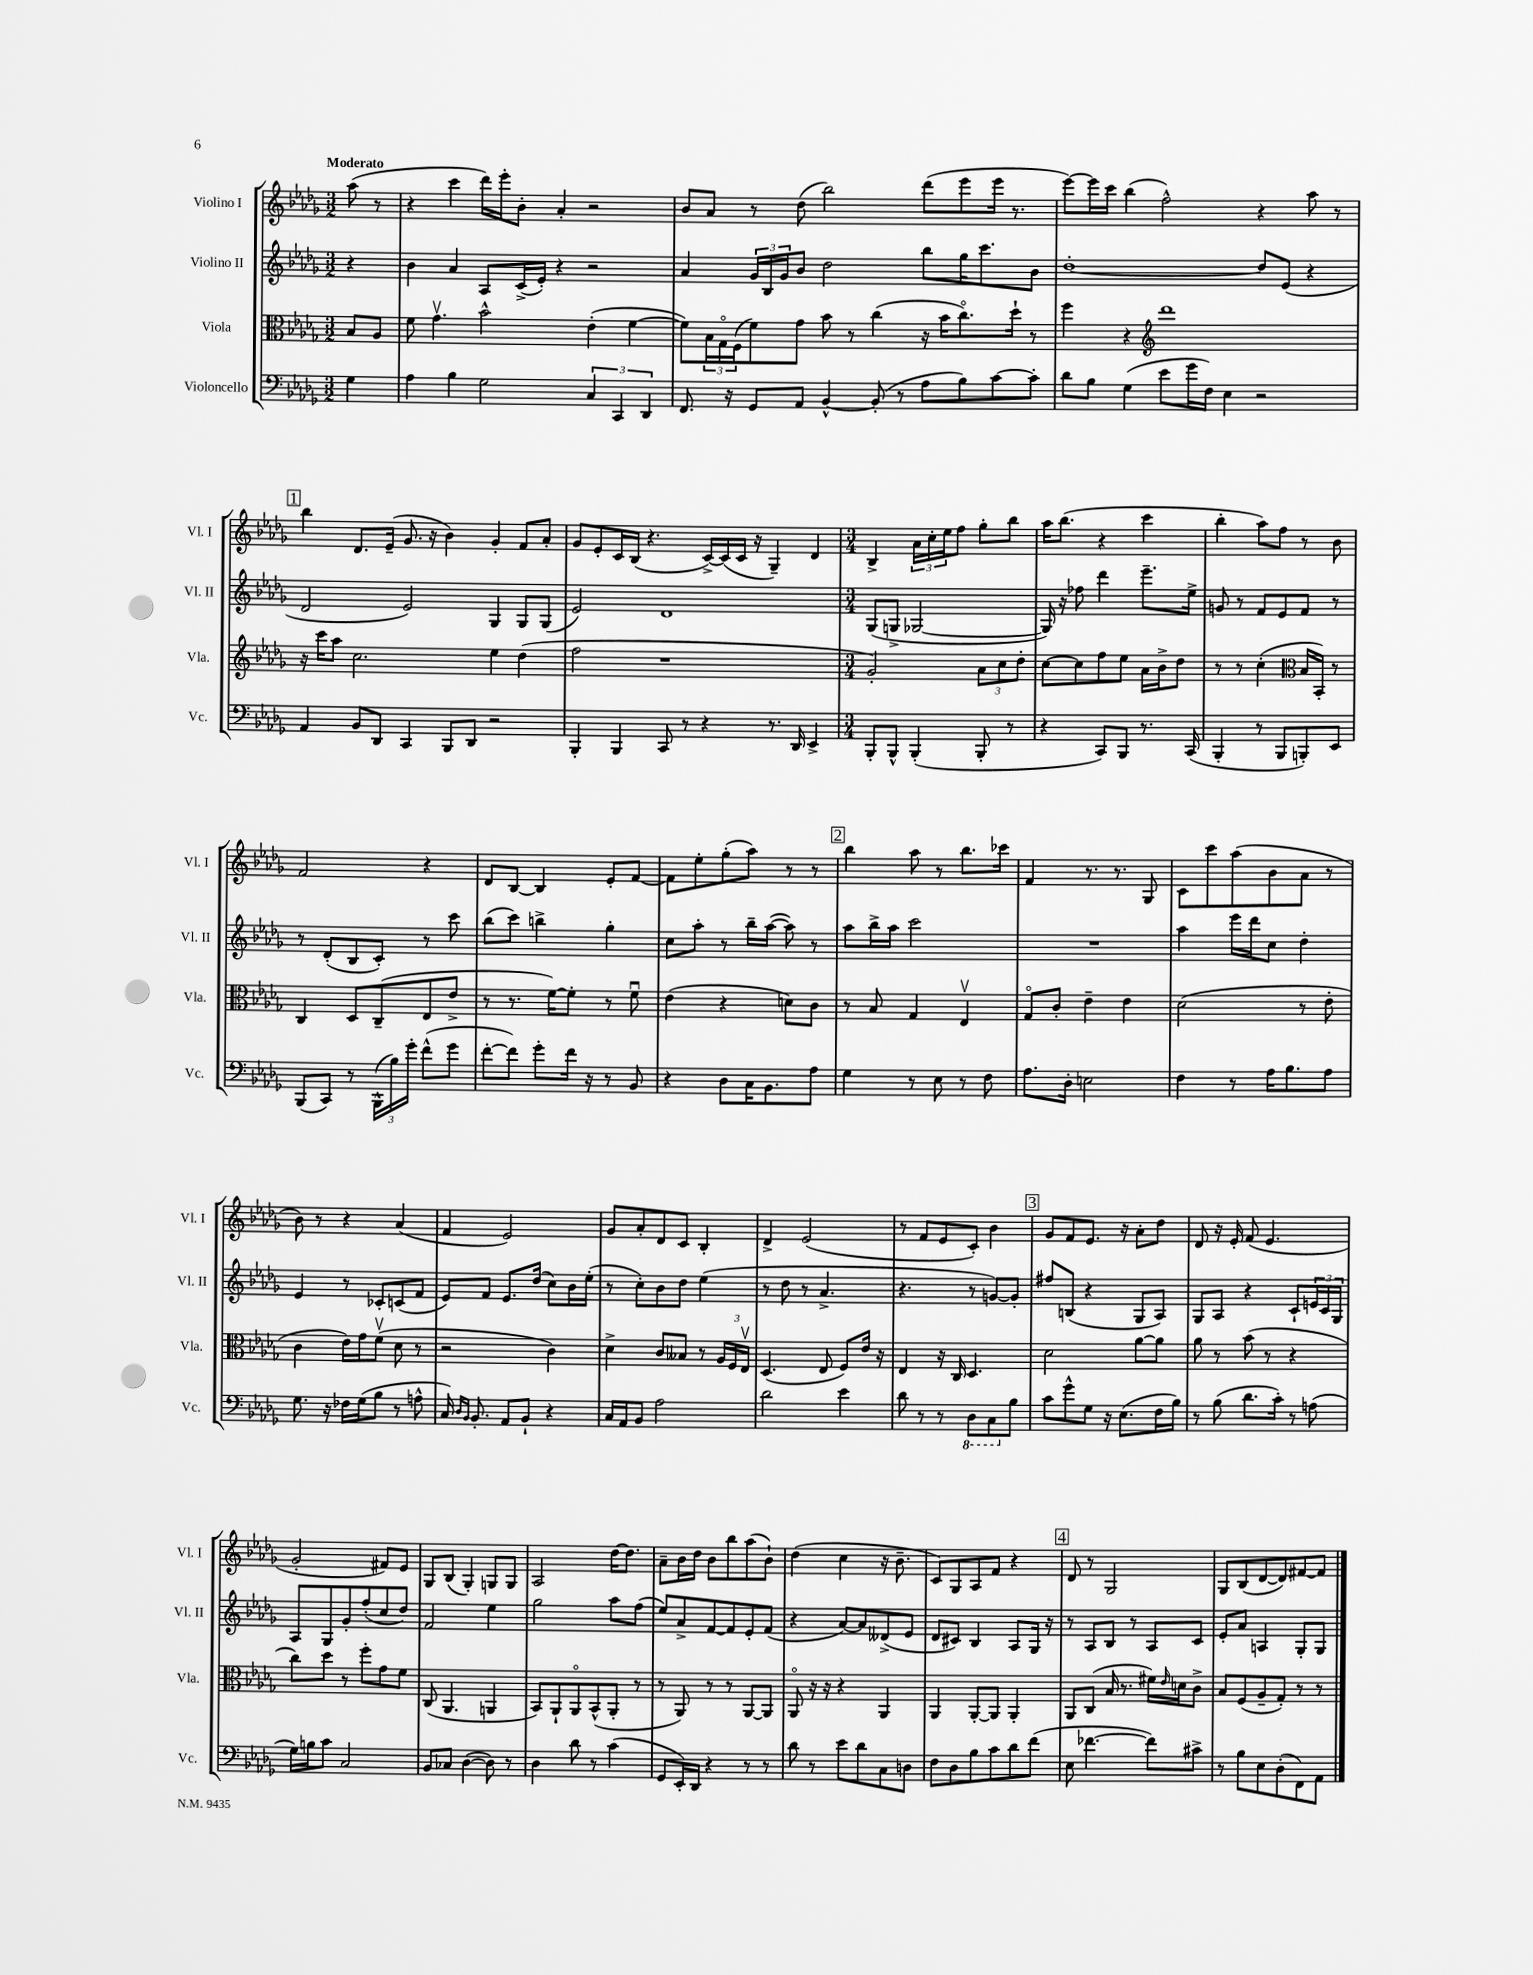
<<
\new StaffGroup <<
\new Staff = "s0" \with { instrumentName = "Violino I" shortInstrumentName = "Vl. I" } {
    \clef treble \key des \major \numericTimeSignature \time 3/2 \partial 4 \tempo "Moderato"
    aes''8( r8 |
    r4 c'''4 des'''16) ees'''16-. bes'8-. aes'4-. r2 |
    bes'8 aes'8 r8 des''8( bes''2) des'''8( ees'''8 ees'''16 r8. |
    ees'''8~) ees'''16 c'''16 bes''4( f''2-^) r4 aes''8 r8 |
    \mark \markup { \box "1" } bes''4 des'8. ees'16--( ges'8. r16 bes'4) ges'4-. f'8 aes'8-. |
    ges'8 ees'8-. c'16 bes16( r4. c'16~->) c'16( c'16 r16 ges4--) des'4 |
    \numericTimeSignature \time 3/4 bes4-> \tuplet 3/2 { aes'16 c''16-. ees''16 } f''8 ges''8-. bes''8 |
    aes''16 bes''8.( r4 c'''4 |
    bes''4-. aes''8) f''8 r8 bes'8 |
    f'2 r4 |
    des'8 bes8~ bes4 ees'8-. f'8~ |
    f'8 ees''8-. ges''8-.( aes''8) r8 r8 |
    \mark \markup { \box "2" } bes''4 aes''8 r8 bes''8. ces'''16 |
    f'4 r8. r8. ges8 |
    c'8 c'''8 aes''8( bes'8 aes'8 r8 |
    bes'8) r8 r4 aes'4( |
    f'4 ees'2) |
    ges'8 aes'8-. des'8 c'8 bes4-. |
    des'4-> ees'2( |
    r8 f'8 ees'8 c'8-.) bes'4 |
    \mark \markup { \box "3" } ges'8 f'8 ees'8. r16 aes'8-. des''8 |
    des'8 r16 ees'16-. f'8( ees'4. |
    ges'2-. fis'8) ees'8 |
    ges8 bes8( ges4-.) g8 g8 |
    aes2 des''16~ des''8. |
    aes'8-- bes'16 des''16 bes'8 bes''8 aes''8( bes'8-!) |
    des''4( c''4 r16 bes'8.-- |
    c'8) ges8 aes8 f'8 r4 |
    \mark \markup { \box "4" } des'8 r8 ges2 |
    ges8 bes8( des'8~ des'8) fis'8~ fis'8 \bar "|." |
}
\new Staff = "s1" \with { instrumentName = "Violino II" shortInstrumentName = "Vl. II" } {
    \clef treble \key des \major \numericTimeSignature \time 3/2 \partial 4
    r4 |
    bes'4 aes'4 aes8 c'16->( ees'16-.) r4 r2 |
    aes'4 \tuplet 3/2 { ges'16 bes16 ges'16 } bes'8 des''2 bes''8 ges''16 c'''8. bes'8 |
    des''1~-. des''8 ees'8( r4 |
    \mark \markup { \box "1" } des'2 ees'2) ges4 ges8 ges8( |
    ees'2) des'1 |
    \numericTimeSignature \time 3/4 ges8( g8-> ges2~ |
    ges16) r16 fes''8 des'''4 ees'''8.-- ees''16-> |
    g'8 r8 f'8 ees'8 f'8 r8 |
    r8 des'8-.( bes8 c'8-.) r8 c'''8 |
    bes''8( c'''8) b''4-> ges''4-. |
    c''8 aes''8-. r8 bes''16-- aes''16~( aes''8) r8 |
    \mark \markup { \box "2" } aes''8 bes''16-> aes''16 c'''2 |
    R2. |
    aes''4 ees'''16 des'''16 c''8 des''4-. |
    ees'4 r8 ces'8-. c'8( f'8 |
    ees'8) f'8 ees'8. des''16( c''8) bes'16 ees''16-.( |
    r8 c''8-.) bes'8 des''8 ees''4( |
    r8 des''8 r8 aes'4.-> |
    r4. r8 g'8~) g'8-. |
    \mark \markup { \box "3" } fis''8 b8( r4 ges8 aes8) |
    ges8 aes8 r4 c'8-! \tuplet 3/2 { e'16 c'16 ges16 } |
    aes8 ges8 ges'8-. f''8-.( c''8 des''8) |
    f'2 ees''4 |
    ges''2 aes''8 f''8( |
    ees''8) aes'8-> f'8~ f'8 ees'8-. f'8( |
    r4 aes'8~) aes'8 deses'8->( ees'8 |
    des'8 cis'8) bes4 aes8 ges16 r16 |
    \mark \markup { \box "4" } r8 aes8 bes8 r8 aes8 c'8 |
    ees'8-. aes'8 a4 ges8-. ges8 \bar "|." |
}
\new Staff = "s2" \with { instrumentName = "Viola" shortInstrumentName = "Vla." } {
    \clef alto \key des \major \numericTimeSignature \time 3/2 \partial 4
    bes8 aes8 |
    f'8 ges'4.\upbow bes'2-^ ees'4-.( f'4~ |
    f'8) \tuplet 3/2 { bes16 ges16\flageolet f16( } f'8) ges'8 bes'8 r8 c''4( r16 bes'16 c''8.\flageolet) des''16-! r8 |
    f''4 r4 \clef treble des'''1 |
    \mark \markup { \box "1" } r16 c'''16 aes''8 c''2. ees''4 des''4( |
    f''2 r1 |
    \numericTimeSignature \time 3/4 ges'2-.) \tuplet 3/2 { aes'8 c''8 des''8-. } |
    c''8~ c''8 f''8 ees''8 aes'16 bes'16-> des''8 |
    r8 r8 c''4-.( \clef alto bes16 bes,16-.) r8 |
    c4 des8 c8--( ees8 ees'8-> |
    r8 r8. f'16~) f'8-. r8 f'8\downbow |
    ees'4( r4 d'8) c'8 |
    \mark \markup { \box "2" } r8 bes8 ges4 ees4\upbow |
    ges8\flageolet c'8-. ees'4-- ees'4 |
    des'2( r8 ees'8-. |
    c'4 ees'16) ges'16 f'8\upbow( des'8 r8 |
    r2 c'4) |
    des'4-> c'8 beses8 r8 \tuplet 3/2 { aes16 f16 ees16\upbow } |
    des4.( ees8 f8) ees'16 r16 |
    ees4 r16 c16 des4. |
    \mark \markup { \box "3" } des'2 aes'8~ aes'8 |
    aes'8 r8 bes'8( r8 r4 |
    c''8) des''8 r8 f''8-. ges'8 f'8 |
    c8( aes,4. a,4 |
    bes,8) aes,8-! aes,8\flageolet bes,8-^( aes,8-. r8 |
    r8 aes,8) r8 r8 aes,8~ aes,8 |
    aes,8\flageolet r16 r16 r4 aes,4 |
    aes,4 aes,8~-. aes,8 aes,4-. |
    \mark \markup { \box "4" } aes,8 c8( bes16 r8. fis'16) \grace { ees'16 } d'16 c'8-> |
    bes8 f8( aes8-- ges8-.) r8 r8 \bar "|." |
}
\new Staff = "s3" \with { instrumentName = "Violoncello" shortInstrumentName = "Vc." } {
    \clef bass \key des \major \numericTimeSignature \time 3/2 \partial 4
    ges4 |
    aes4 bes4 ges2 \tuplet 3/2 { c4 c,4 des,4 } |
    f,8. r16 ges,8 aes,8 bes,4~-^ bes,8-.( r8 aes8 bes8) c'8~ c'8-. |
    des'8 bes8 ges4( ees'8 ges'16 f16) ees4 r2 |
    \mark \markup { \box "1" } aes,4 bes,8 des,8 c,4 bes,,8 des,8 r2 |
    bes,,4-. bes,,4 c,8 r8 r4 r8. des,16 ees,4-> |
    \numericTimeSignature \time 3/4 bes,,8-. bes,,8-^ bes,,4-.( bes,,8-. r8 |
    r4 c,8) bes,,8 r8. c,16( |
    bes,,4-. r8 bes,,8 b,,8-.) ees,8 |
    bes,,8( c,8) r8 \tuplet 3/2 { bes,,16-^( bes16) ges'16-. } f'8-^( ges'8 |
    f'8~-. f'8) ges'8-. f'16 r16 r8 bes,8 |
    r4 des8 c16 bes,8. aes8 |
    \mark \markup { \box "2" } ges4 r8 ees8 r8 f8 |
    aes8. des16-. e2 |
    f4 r8 aes16 bes8. aes8 |
    ges8. r16 fes16 ges16( bes8 r8 a8-^ |
    c16) \grace { des16 bes,16 } bes,8.-. aes,8 bes,8-! r4 |
    c16 aes,16 bes,8 aes2 |
    des'2 ees'4 |
    des'8 r8 r8 \ottava #-1 des,8 c,8 \ottava #0 bes8 |
    \mark \markup { \box "3" } c'8 ges'8-^ ges8 r16 ees8.( f16 bes16) |
    r8 bes8( des'8. c'16-.) r8 a8( |
    ges16) b16 c'8 c2 |
    bes,8 ces8 des4~( des8) r8 |
    des4 des'8 r8 c'4( |
    ges,8 ees,16-.) des,16 r4 r8 r8 |
    des'8 r8 ees'8 des'8 c8 d8 |
    f8 des8 bes8 c'8 des'8 f'8( |
    \mark \markup { \box "4" } ees8 fes'4.~ fes'8) cis'8-> |
    r8 bes8 ees8 des8-.( f,8) aes,8 \bar "|." |
}
>>
>>
\layout { \context { \Score \remove "Bar_number_engraver" } }
